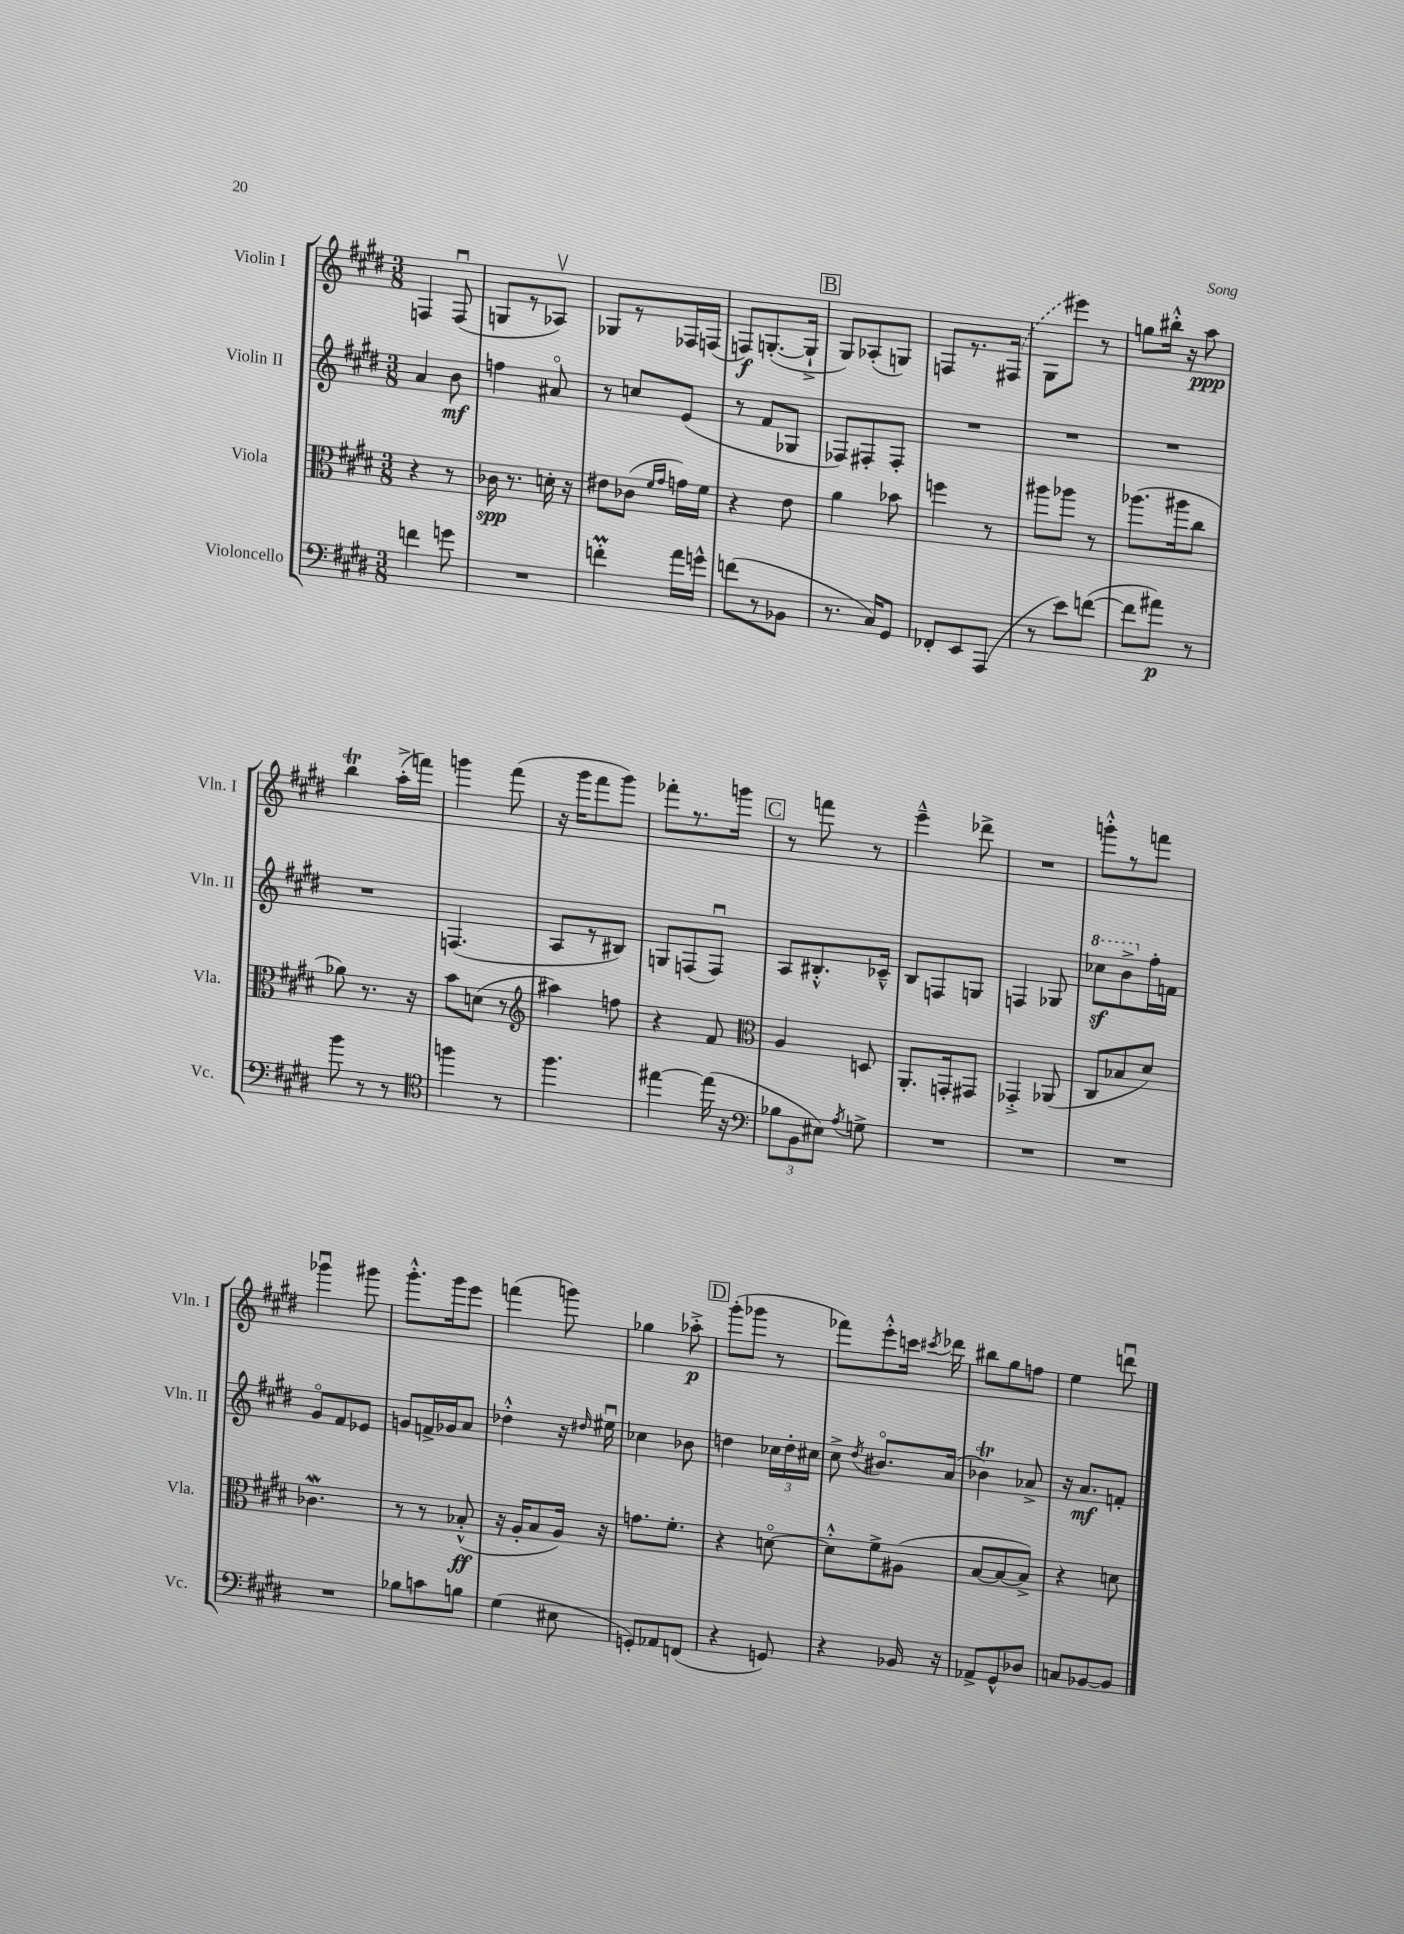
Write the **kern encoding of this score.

**kern	**kern	**kern	**kern
*staff4	*staff3	*staff2	*staff1
*clefF4	*clefC3	*clefG2	*clefG2
*k[f#c#g#d#]	*k[f#c#g#d#]	*k[f#c#g#d#]	*k[f#c#g#d#]
*M3/8	*M3/8	*M3/8	*M3/8
4f\	4r	4a/	4F/
8g\	8r	8b\	(8Fu/
=	=	=	=
4.r	16c-\	4ff\	8G/L
.	8.r	.	.
.	.	.	8r
.	16d'\	8a#o/	8A-v/J)
.	16r	.	.
=	=	=	=
4f'\	8e#\L	8r	8G-/L
.	(8c-\J	8cc/L	8r
.	16qqf#/LL	.	.
.	16qqg#/JJ	.	.
16a\LL	16g\LL)	(8e/J	16F-/L
16g^^\JJ	16f#\JJ	.	(16F/JJ
=	=	=	=
(8f\L	4r	8r	8F/L)
8r	.	8f#/L	([8.G'/
8BB-\J	8e\	8G-/J	.
.	.	.	16G`^/]Jk
=	=	=	=
8.r	4a\	8F-/L)	8G#/L)
.	.	8F#'/	(8A-'/
16C#/LK)	.	.	.
8GG#/J	8b-\	8F#'/J	8G/J)
=	=	=	=
8FF-'/L	4ff\	4.r	8F/L
8EE/	.	.	8.r
(8AAA/J	8r	.	.
.	.	.	(16F#/Jk
=	=	=	=
8r	8aa#\L	4.r	8G#\L
8e\L)	8aa-\J	.	8eee#\J)
([8f\J	8r	.	8r
=	=	=	=
8f\]L	(8.aa-\L	4.r	8gg\L
8a#\J)	.	.	16bb#'^^\Jk
.	16aa#\k	.	16r
8r	8cc#\J	.	8aa\
=	=	=	=
8b\	8a-\)	4.r	4bb\
8r	8.r	.	.
8r	.	.	(16aa'^\LL
.	16r	.	16fff\JJ)
=	=	=	=
*clefC4	*	*	*
4ff\	8b\L	(4.F/	4ggg\
.	(8d\J	.	.
8r	8r	.	(8fff#\
=	=	=	=
*	*clefG2	*	*
4.ff#\	4aa#\)	8A/L	16r
.	.	.	16ggg#\LK
.	.	8r	8fff#\
.	8ff\	8B#/J)	8ggg#\J)
=	=	=	=
[4ee#\	4r	8G/L	8fff-'\L
.	.	(8F/	8.r
(16ee#\]	8f#/	8Fu/J)	.
16r	.	.	16ggg\Jk
=	=	=	=
*clefF4	*clefC3	*	*
12B-\L	4A/	8A/L	8r
12BB\	.	.	.
.	.	8.B#'^^/	8fff\
12E#\J)	.	.	.
8qA/	.	.	.
8G^\	8D/	.	8r
.	.	16c-~^^/Jk	.
=	=	=	=
4.r	8.AA'/L	8B/L	4eee~^^\
.	.	8F/	.
.	16GG'/k	.	.
.	8GG#/J	8G/J	8ddd-^\
=	=	=	=
4.r	4GG-'^/	4F/	4.r
.	(8AA-/	8G-/	.
=	=	=	=
4.r	8C#/L	8ccc-\L	8ggg'^^\L
.	8B-/	8bb^\	8r
.	8d#/J)	16ff#'\L	8fff\J
.	.	16f\JJ	.
=	=	=	=
4.r	4.c-\	8g#o/L	4ggg-u\
.	.	8f#/	.
.	.	8e-/J	8ggg#\
=	=	=	=
8B-\L	8r	8g/L	8.ggg#'^^\L
8c\	8r	16f^/L	.
.	.	16g-/J	16ggg#\k
8B\J	(8B-'^^/	8a/J	8eee\J
=	=	=	=
(4G#\	16r	4dd-'^^\	(4fff\
.	16A'/LK	.	.
.	8B/	.	.
8E#\	16A/Jk)	16r	8ggg\)
.	.	16qqdd#/	.
.	16r	16ee#u\	.
=	=	=	=
8GG'/L)	8.g\L	4cc-\	4gg-\
8AA-/	.	.	.
.	8.f#'\J	.	.
(8FF/J	.	8b-\	8aa-'^\
=	=	=	=
4r	4r	4dd\	(8ggg#'\L
.	.	.	8ggg-\J
8GG/)	[8do\	24cc-\LL	8r
.	.	24dd'\	.
.	.	24cc#\JJ	.
=	=	=	=
4r	8d'^^\]L	8cc#^\	8fff-\L)
.	.	8qdd#/	.
.	8f#^\	8.b#o/L	8eee'^^\
16BB-/	(8A#\J	.	16ccc\Jk
.	.	.	8qccc#/
16r	.	(16a/Jk	16ddd-\
=	=	=	=
8AA-^/L	[8B/L	4b-\)	8bb#\L
8GG#^^/	8B/_	.	8gg#\
8D-/J	8B^/]J)	8a-^/	8ff\J
=	=	=	=
8C/L	4r	16r	4ee\
.	.	8.a/L	.
[8BB-/	.	.	.
8BB-/]J	8d\	8f'/J	8dddu\
==	==	==	==
*-	*-	*-	*-
